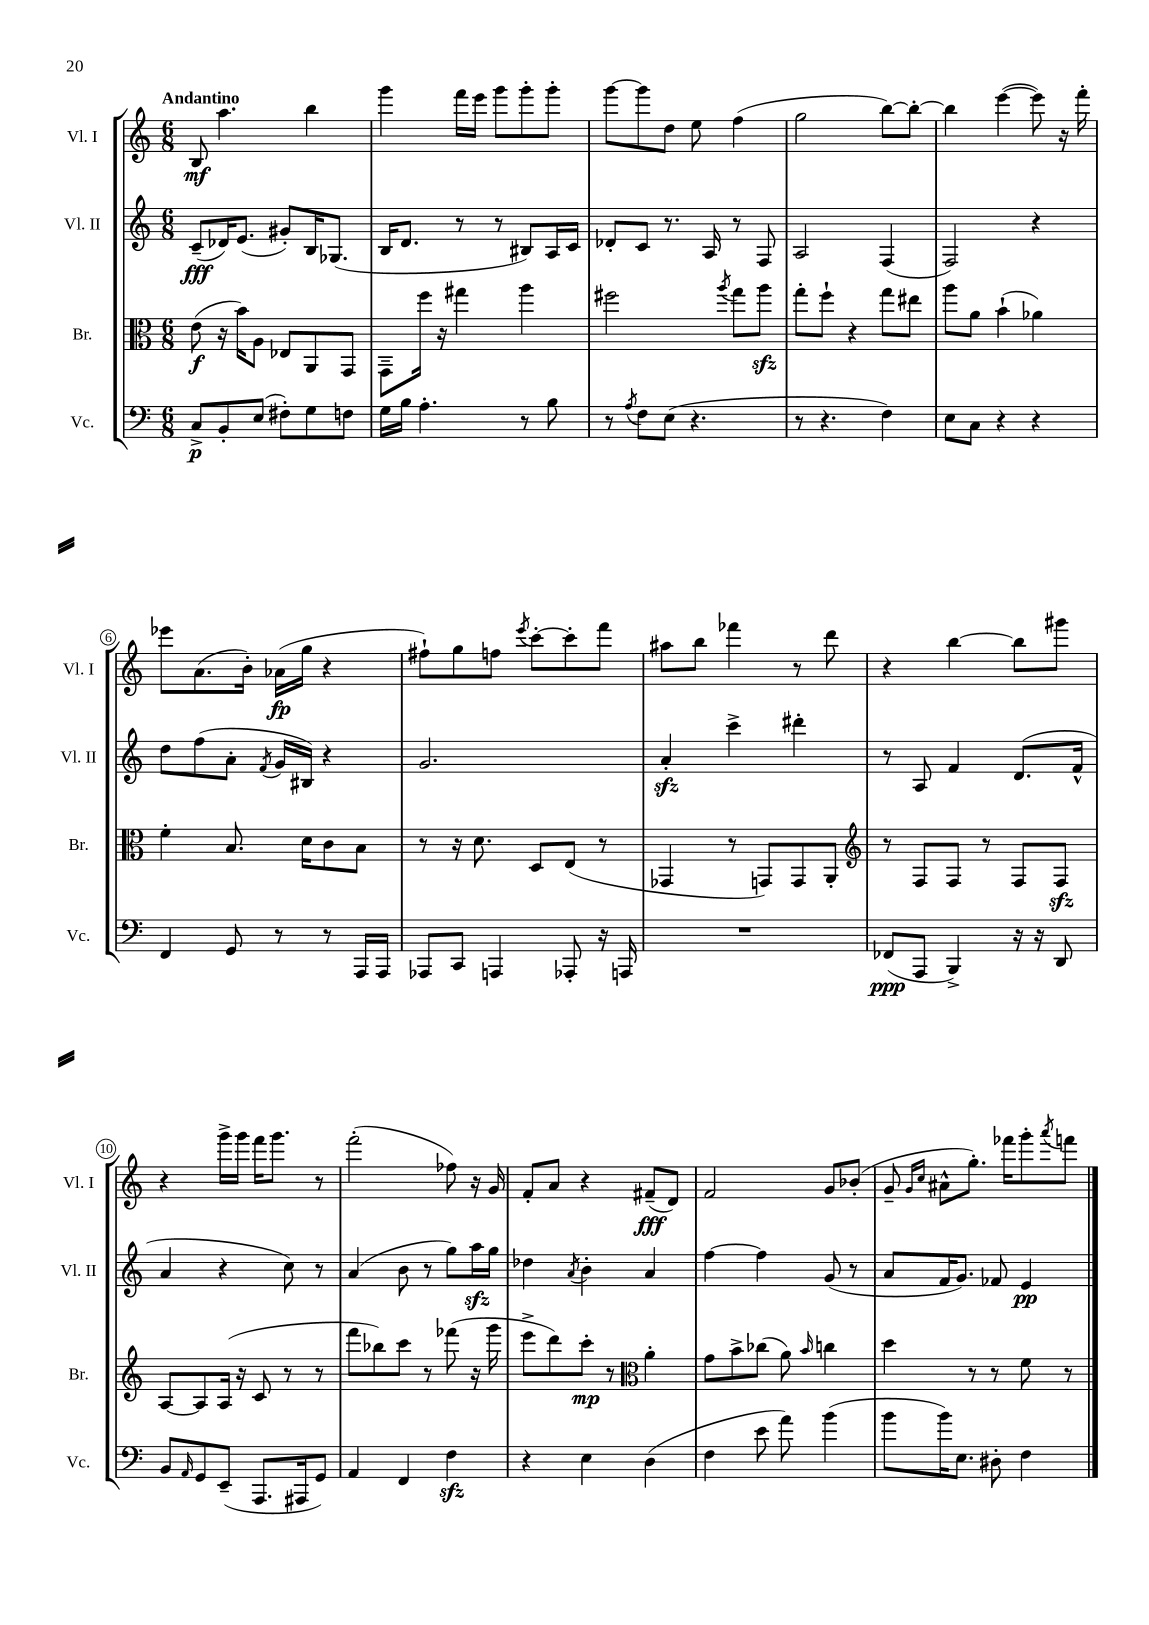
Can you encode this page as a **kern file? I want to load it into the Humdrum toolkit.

**kern	**dynam	**kern	**dynam	**kern	**dynam	**kern	**dynam
*part4	*part4	*part3	*part3	*part2	*part2	*part1	*part1
*staff4	*staff4	*staff3	*staff3	*staff2	*staff2	*staff1	*staff1
*I"Vc.	*	*I"Br.	*	*I"Vl. II	*	*I"Vl. I	*
*I'Vc.	*	*I'Br.	*	*I'Vl. II	*	*I'Vl. I	*
*clefF4	*	*clefC3	*	*clefG2	*	*clefG2	*
*k[]	*	*k[]	*	*k[]	*	*k[]	*
*M6/8	*	*M6/8	*	*M6/8	*	*M6/8	*
=1	=1	=1	=1	=1	=1	=1	=1
!	!	!	!	!	!	!LO:TX:a:B:t=Andantino	!
8C^/L	p	(8e\	f	(8c~/L	fff	8B/	mf
8BB'/	.	16r	.	16d-X/K)	.	4.aa\	.
.	.	16b\KL)	.	(8.e/J	.	.	.
(8E/J	.	8A\J	.	.	.	.	.
8F#X'\L)	.	8E-X/L	.	8g#X'/L)	.	.	.
8G\	.	8AA/	.	16B/K	.	4bb\	.
.	.	.	.	(8.G-X/J	.	.	.
8Fn\J	.	8GG/J	.	.	.	.	.
=2	=2	=2	=2	=2	=2	=2	=2
16G\LL	.	8GG~\L	.	16B/KL	.	4ggg\	.
16B\JJ	.	.	.	8.d/J	.	.	.
4.A'\	.	16ff\Jk	.	.	.	.	.
.	.	16r	.	.	.	.	.
.	.	4gg#X\	.	8r	.	16fff\LL	.
.	.	.	.	.	.	16eee\JJ	.
.	.	.	.	8r	.	8ggg\L	.
8r	.	4aa\	.	8B#X/L)	.	8ggg'\	.
8B\	.	.	.	16A/L	.	8ggg'\J	.
.	.	.	.	16c/JJ	.	.	.
=3	=3	=3	=3	=3	=3	=3	=3
8r	.	2ff#X\	.	8d-X'/L	.	[8ggg\L	.
8qA/	.	.	.	.	.	.	.
8F\L	.	.	.	8c/J	.	8ggg\]	.
(8E\J	.	.	.	8.r	.	8dd\J	.
4.r	.	.	.	.	.	8ee\	.
.	.	.	.	16A/	.	.	.
.	.	8qaa/	.	.	.	.	.
.	.	8gg\L	.	8r	.	(4ff\	.
.	.	8aazz\J	.	8F/	.	.	.
=4	=4	=4	=4	=4	=4	=4	=4
8r	.	8gg'\L	.	2A/	.	2gg\	.
4.r	.	8ff`\J	.	.	.	.	.
.	.	4r	.	.	.	.	.
4F\)	.	8gg\L	.	(4F/	.	[8bb\L)	.
.	.	8ee#X\J	.	.	.	8bb'\J_	.
=5	=5	=5	=5	=5	=5	=5	=5
8E\L	.	8aa\L	.	2F/)	.	4bb\]	.
8C\J	.	8a\J	.	.	.	.	.
4r	.	(4b`\	.	.	.	([4eee\	.
4r	.	4a-X\)	.	4r	.	8eee\])	.
.	.	.	.	.	.	16r	.
.	.	.	.	.	.	16fff'\	.
!!LO:LB:g=z
=6	=6	=6	=6	=6	=6	=6	=6
4FF/	.	4f'\	.	8dd\L	.	8eee-X\L	.
.	.	.	.	(8ff\	.	(8.a\	.
8GG/	.	8.B/	.	8a'\J	.	.	.
.	.	.	.	.	.	16b'\Jk)	.
.	.	.	.	8qf/	.	.	.
8r	.	.	.	16g/LL	.	(16a-X\LL	fp
.	.	16d\KL	.	16B#X/JJ)	.	16gg\JJ	.
8r	.	8c\	.	4r	.	4r	.
16AAA/LL	.	8B\J	.	.	.	.	.
16AAA/JJ	.	.	.	.	.	.	.
=7	=7	=7	=7	=7	=7	=7	=7
8AAA-X/L	.	8r	.	2.g/	.	8ff#X`\L)	.
8CC/J	.	16r	.	.	.	8gg\	.
.	.	8.d\	.	.	.	.	.
4AAAn/	.	.	.	.	.	8ffn\J	.
.	.	.	.	.	.	8qeee/	.
.	.	8D/L	.	.	.	[8ccc'\L	.
8AAA-X'/	.	(8E/J	.	.	.	8ccc'\]	.
16r	.	8r	.	.	.	8fff\J	.
16AAAn/	.	.	.	.	.	.	.
=8	=8	=8	=8	=8	=8	=8	=8
2.r	.	4GG-X/	.	4azz'/	.	8aa#X\L	.
.	.	.	.	.	.	8bb\J	.
.	.	8r	.	4ccc^\	.	4fff-X\	.
.	.	8GGn/L)	.	.	.	.	.
.	.	8GG/	.	4ddd#X'\	.	8r	.
.	.	8AA'/J	.	.	.	8ddd\	.
=9	=9	=9	=9	=9	=9	=9	=9
*	*	*clefG2	*	*	*	*	*
(8FF-X/L	ppp	8r	.	8r	.	4r	.
8AAA/J	.	8F/L	.	8A/	.	.	.
4BBB^/)	.	8F/J	.	4f/	.	[4bb\	.
.	.	8r	.	.	.	.	.
16r	.	8F/L	.	(8.d/L	.	8bb\L]	.
16r	.	.	.	.	.	.	.
8DD/	.	8Fzz/J	.	.	.	8ggg#X\J	.
.	.	.	.	16f^^/Jk	.	.	.
!!LO:LB:g=z
=10	=10	=10	=10	=10	=10	=10	=10
8BB/L	.	[8A/L	.	4a/	.	4r	.
16qqAA/	.	.	.	.	.	.	.
8GG/	.	8A/]	.	.	.	.	.
(8EE~/J	.	(16A/Jk	.	4r	.	16ggg^\LL	.
.	.	16r	.	.	.	16ggg\JJ	.
8.AAA/L	.	8c/	.	.	.	16fff\KL	.
.	.	.	.	.	.	8.ggg\J	.
.	.	8r	.	8cc\)	.	.	.
16AAA#X/k	.	.	.	.	.	.	.
8GG/J)	.	8r	.	8r	.	8r	.
=11	=11	=11	=11	=11	=11	=11	=11
4AA/	.	8fff\L	.	(4a/	.	(2fff'\	.
.	.	8bb-X\)	.	.	.	.	.
4FF/	.	8ccc\J	.	8b\	.	.	.
.	.	8r	.	8r	.	.	.
4Fzz\	.	(8fff-X\	.	8gg\L)	.	8ff-X\)	.
.	.	16r	.	16aazz\L	.	16r	.
.	.	16ggg\	.	16gg\JJ	.	16g/	.
=12	=12	=12	=12	=12	=12	=12	=12
4r	.	8eee^\L	.	4dd-X\	.	8f'/L	.
.	.	8ddd\)	.	.	.	8a/J	.
.	.	.	.	8qa/	.	.	.
4E\	.	8ccc'\J	mp	4b'\	.	4r	.
.	.	8r	.	.	.	.	.
*	*	*clefC3	*	*	*	*	*
(4D\	.	4a'\	.	4a/	.	(8f#X~/L	fff
.	.	.	.	.	.	8d/J)	.
=13	=13	=13	=13	=13	=13	=13	=13
4F\	.	8g\L	.	[4ff\	.	2f/	.
.	.	8b^\	.	.	.	.	.
8e\	.	(8cc-X\J	.	4ff\]	.	.	.
8a\)	.	8a\)	.	.	.	.	.
.	.	16qqb/	.	.	.	.	.
(4b\	.	4ccn\	.	(8g/	.	8g/L	.
.	.	.	.	8r	.	(8b-X'/J	.
=14	=14	=14	=14	=14	=14	=14	=14
8b\L	.	4dd\	.	8a/L	.	8g~/	.
.	.	.	.	.	.	16qqg/LL	.
.	.	.	.	.	.	16qqcc/JJ	.
16b\K)	.	.	.	16f/K	.	8a#X^^\L	.
8.E\J	.	.	.	8.g/J)	.	.	.
.	.	8r	.	.	.	8.gg'\J)	.
8D#X'\	.	8r	.	8f-X/	.	.	.
.	.	.	.	.	.	16fff-X\KL	.
4F\	.	8f\	.	4e/	pp	8ggg'\	.
.	.	.	.	.	.	8qaaa/	.
.	.	8r	.	.	.	8fffn\J	.
==	==	==	==	==	==	==	==
*-	*-	*-	*-	*-	*-	*-	*-
